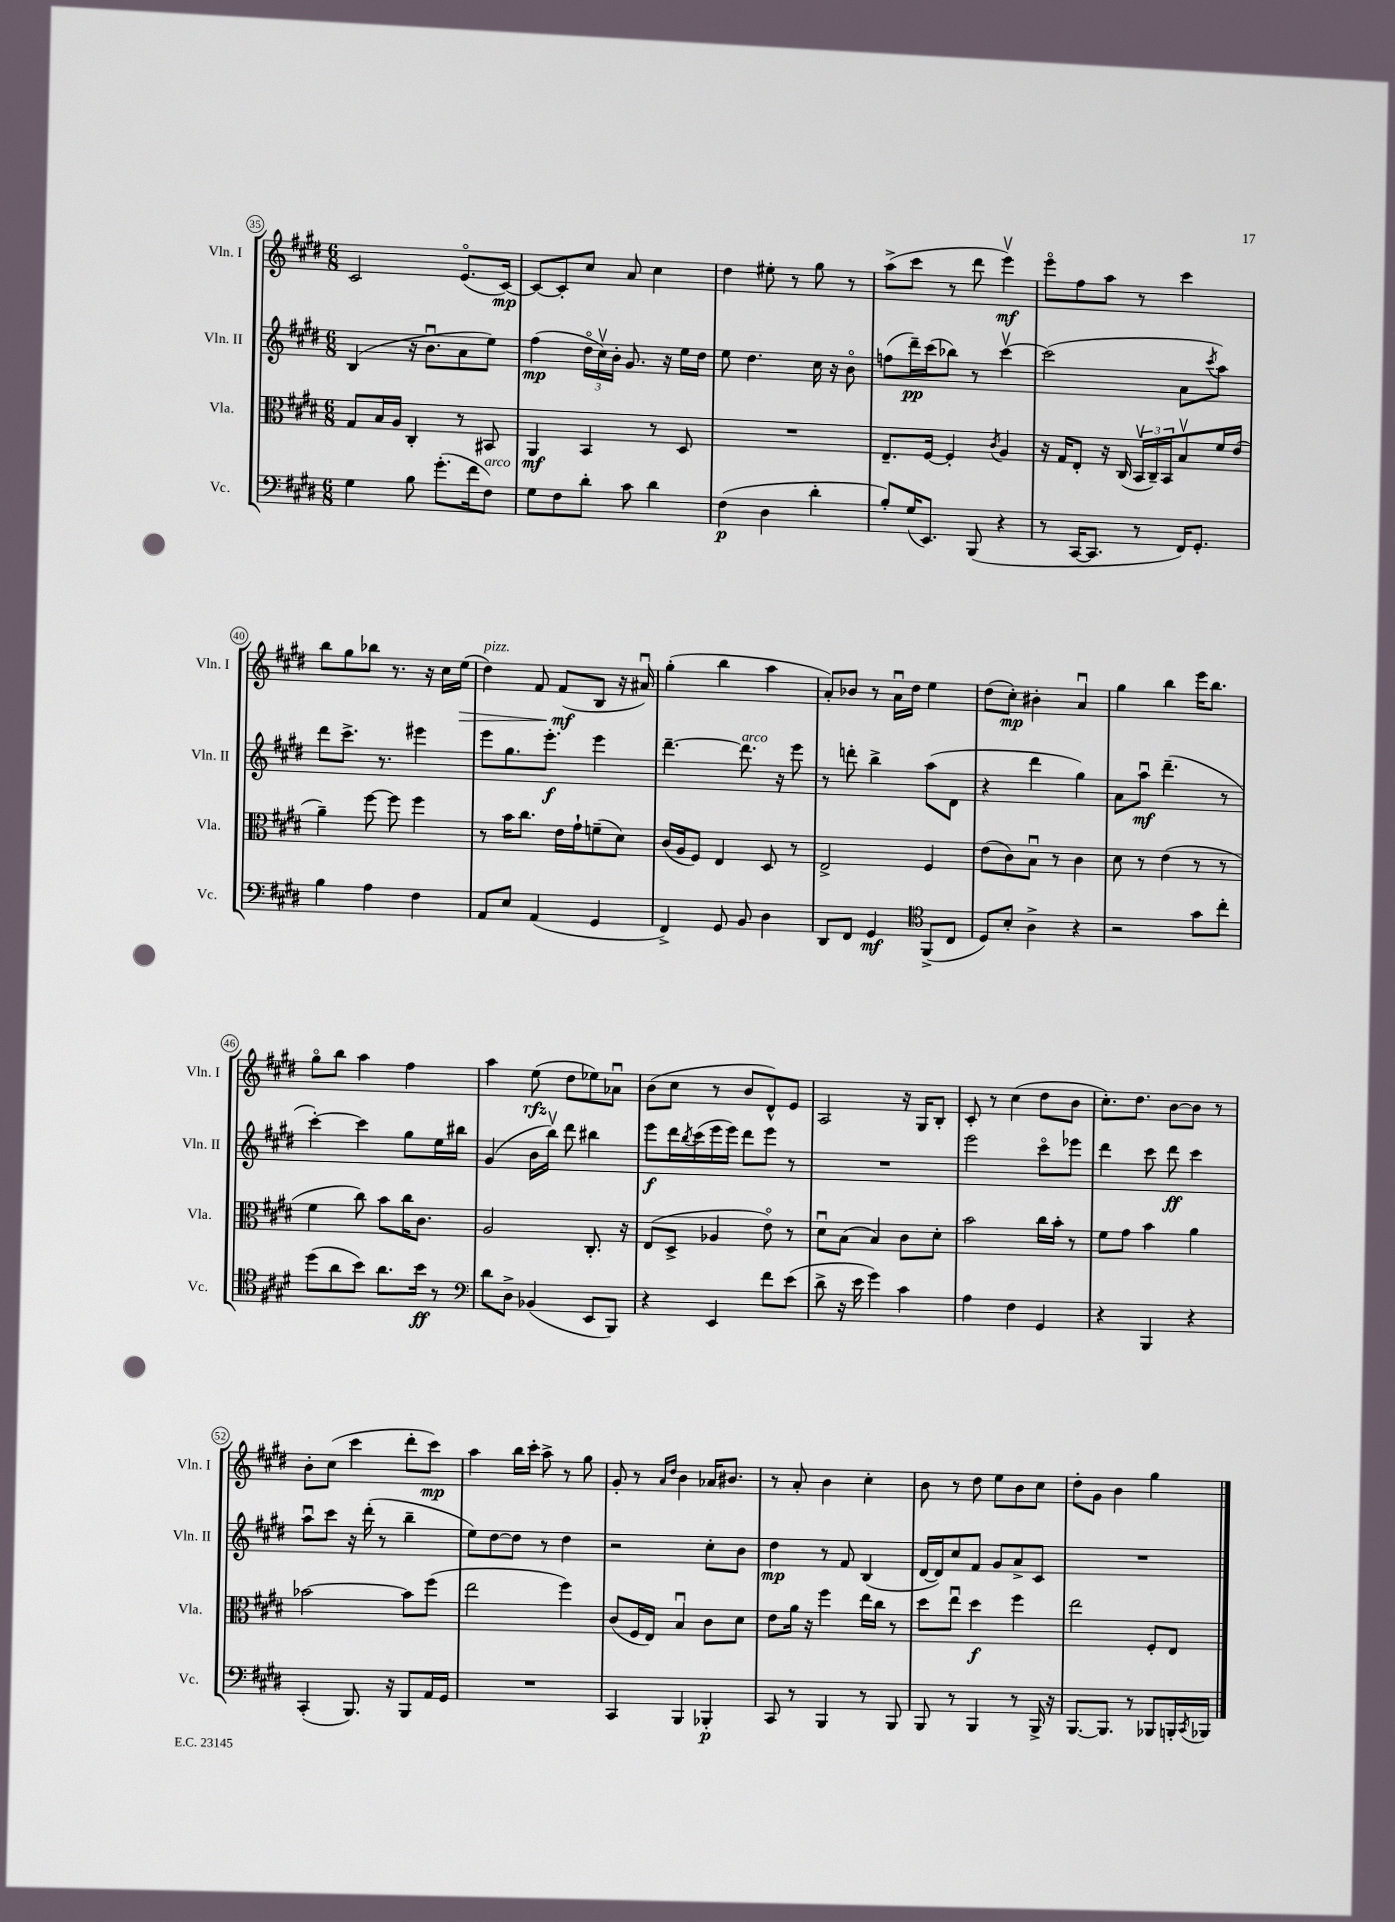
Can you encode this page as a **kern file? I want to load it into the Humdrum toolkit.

**kern	**dynam	**kern	**dynam	**kern	**dynam	**kern	**dynam
*part4	*part4	*part3	*part3	*part2	*part2	*part1	*part1
*staff4	*staff4	*staff3	*staff3	*staff2	*staff2	*staff1	*staff1
*I"Vc.	*	*I"Vla.	*	*I"Vln. II	*	*I"Vln. I	*
*I'Vc.	*	*I'Vla.	*	*I'Vln. II	*	*I'Vln. I	*
*clefF4	*	*clefC3	*	*clefG2	*	*clefG2	*
*k[f#c#g#d#]	*	*k[f#c#g#d#]	*	*k[f#c#g#d#]	*	*k[f#c#g#d#]	*
*M6/8	*	*M6/8	*	*M6/8	*	*M6/8	*
=35	=35	=35	=35	=35	=35	=35	=35
4G#\	.	8G#/L	.	(4B/	.	2c#/	.
.	.	16B/L	.	.	.	.	.
.	.	16A/JJ	.	.	.	.	.
8B\	.	4C#'/	.	16r	.	.	.
.	.	.	.	8.bu\L	.	.	.
(8.g#'\L	.	.	.	.	.	.	.
.	.	8r	.	8a\	.	(8.e/L	.
16f#\k	.	.	.	.	.	.	.
!LO:TX:a:i:t=arco	!	!	!	!	!	!	!
8F#\J)	.	8BB#X/	.	8ee\J)	.	.	.
.	.	.	.	.	.	[16c#/Jk)	mp
=36	=36	=36	=36	=36	=36	=36	=36
8G#\L	.	4AA/	mf	(4ff#\	mp	8c#/L_	.
8F#\	.	.	.	.	.	8c#'/]	.
8d#'\J	.	4BB/	.	24dd#\LL	.	8cc#/J	.
.	.	.	.	24cc#v\)	.	.	.
.	.	.	.	24b'\JJ	.	.	.
8c#\	.	.	.	8.g#/	.	8a/	.
4d#\	.	8r	.	.	.	4cc#\	.
.	.	.	.	16r	.	.	.
.	.	8D#/	.	16ee\LL	.	.	.
.	.	.	.	16dd#\JJ	.	.	.
=37	=37	=37	=37	=37	=37	=37	=37
(4F#\	p	2.r	.	8ee\	.	4dd#\	.
.	.	.	.	4.dd#\	.	.	.
4D#\	.	.	.	.	.	8ee#X'\	.
.	.	.	.	.	.	8r	.
4d#'\	.	.	.	16cc#\	.	8gg#\	.
.	.	.	.	16r	.	.	.
.	.	.	.	8b\	.	8r	.
=38	=38	=38	=38	=38	=38	=38	=38
8B'/L)	.	8.E~/L	.	(8ffn\L	.	(8aa^\L	.
(16G#/K	.	.	.	16ddd#~\L)	pp	8ccc#\J	.
8.EE/J)	.	[16F#/Jk	.	(16ccc#\J	.	.	.
.	.	4F#'/]	.	8bb-X\J)	.	8r	.
(8BBB/	.	.	.	8r	.	8ddd#\	.
.	.	8qc#/	.	.	.	.	.
4r	.	4A/	.	[4ccc#v\	.	4eeev\)	mf
=39	=39	=39	=39	=39	=39	=39	=39
8r	.	16r	.	(2ccc#\]	.	8eee\L	.
.	.	16G#/KL	.	.	.	.	.
[16CC#/KL	.	8E'/J	.	.	.	8ff#\	.
8.CC#/J]	.	.	.	.	.	.	.
.	.	16r	.	.	.	8aa\J	.
.	.	(16C#/	.	.	.	.	.
8r	.	24BBv/LL	.	.	.	8r	.
.	.	24C#~/)	.	.	.	.	.
.	.	24BB/J	.	.	.	.	.
16FF#/KL)	.	8Bv/	.	8a\L	.	4ccc#\	.
8.GG#'/J	.	.	.	.	.	.	.
.	.	.	.	8qccc#/	.	.	.
.	.	16f#/L	.	8aa\J)	.	.	.
.	.	(16e/JJ	.	.	.	.	.
!!LO:LB:g=z
=40	=40	=40	=40	=40	=40	=40	=40
4B\	.	4a~\)	.	8ddd#\L	.	8bb\L	.
.	.	.	.	8.ccc#^\J	.	8gg#\	.
4A\	.	[8ff#\	.	.	.	8bb-X\J	.
.	.	.	.	8.r	.	.	.
.	.	8ff#\]	.	.	.	8.r	.
4F#\	.	4ff#\	.	4eee#X\	.	.	.
.	.	.	.	.	.	16r	.
.	.	.	.	.	.	16cc#\LL	.
!	!	!	!	!	!	!	!LO:HP:b
.	.	.	.	.	.	(16ee\JJ	>
=41	=41	=41	=41	=41	=41	=41	=41
!	!	!	!	!	!	!LO:TX:a:i:t=pizz.	!
8AA/L	.	8r	.	8eee\L	.	4dd#\)	.
8E/J	.	16b\KL	.	8.gg#\	.	.	.
.	.	8.cc#\J	.	.	.	.	.
(4AA/	.	.	.	.	.	8f#/	.
.	.	.	.	8.eee'\J	f	.	.
.	.	16e\LL	.	.	.	(8f#/L	mf
.	.	16g#`\J	.	.	.	.	.
4GG#/	.	(8fn~\	.	4eee\	.	8B/J	]
.	.	8d#\J)	.	.	.	16r	.
.	.	.	.	.	.	16a#Xu/)	.
=42	=42	=42	=42	=42	=42	=42	=42
4FF#^/)	.	(16c#/LL	.	[4.ddd#~\	.	(4gg#'\	.
.	.	16A/J	.	.	.	.	.
.	.	8F#/J)	.	.	.	.	.
8GG#/	.	4E/	.	.	.	4bb\	.
!	!	!	!	!LO:TX:a:i:t=arco	!	!	!
8BB/	.	.	.	8.ddd#\]	.	.	.
4D#\	.	8D#/	.	.	.	4aa\	.
.	.	.	.	16r	.	.	.
.	.	8r	.	8eee\	.	.	.
=43	=43	=43	=43	=43	=43	=43	=43
8DD#/L	.	2E^/	.	8r	.	8a'/L)	.
8FF#/J	.	.	.	8dddn'\	.	8b-X/J	.
4GG#/	mf	.	.	4bb^\	.	8r	.
.	.	.	.	.	.	16au\LL	.
.	.	.	.	.	.	16dd#\JJ	.
*clefC4	*	*	*	*	*	*	*
(8FF#^/L	.	4F#/	.	(8aa\L	.	4ee\	.
8C#/J	.	.	.	8d#\J	.	.	.
=44	=44	=44	=44	=44	=44	=44	=44
8D#/L)	.	(8e\L	.	4r	.	(8dd#\L	.
8B'/J	.	8c#\)	.	.	.	8cc#'\J)	mp
4A^\	.	8Bu\J	.	4ddd#\	.	4b#X'\	.
.	.	8r	.	.	.	.	.
4r	.	4c#\	.	4gg#\)	.	4au/	.
=45	=45	=45	=45	=45	=45	=45	=45
2r	.	8d#\	.	8a\L	.	4gg#\	.
.	.	8r	.	8aau\J	mf	.	.
.	.	(4e\	.	(4.ddd#~\	.	4bb\	.
8g#\L	.	8r	.	.	.	16eee\KL	.
.	.	.	.	.	.	8.bb\J	.
8cc#'\J	.	8r	.	8r	.	.	.
!!LO:LB:g=z
=46	=46	=46	=46	=46	=46	=46	=46
(8dd#\L	.	4f#\	.	[4ccc#'\)	.	8gg#\L	.
8a\	.	.	.	.	.	8bb\J	.
8b\J)	.	8cc#\)	.	4ccc#\]	.	4aa\	.
8.a\L	.	8b\L	.	.	.	.	.
.	.	16cc#\K	.	8gg#\L	.	4ff#\	.
16b\Jk	ff	8.c#\J	.	.	.	.	.
8r	.	.	.	16ee\L	.	.	.
.	.	.	.	16bb#X\JJ	.	.	.
=47	=47	=47	=47	=47	=47	=47	=47
*clefF4	*	*	*	*	*	*	*
8d#\L	.	2A/	.	(4g#/	.	4aa\	.
8D#^\J	.	.	.	.	.	.	.
(4BB-X/	.	.	.	16b\LL	.	(8ee\	rfz
.	.	.	.	16bbv\JJ)	.	.	.
.	.	.	.	8ddd#\	.	8dd#\L	.
8EE/L	.	8.C#'/	.	4bb#X\	.	8ee-X\)	.
8BBB/J)	.	.	.	.	.	8a-Xu\J	.
.	.	16r	.	.	.	.	.
=48	=48	=48	=48	=48	=48	=48	=48
4r	.	(8E/L	.	8eee\L	f	(8b\L	.
.	.	8D#^/J	.	16ddd#\L	.	8cc#\J	.
.	.	.	.	8qbb/	.	.	.
.	.	.	.	(16ccc#\	.	.	.
4EE/	.	4A-X/	.	16eee\	.	8r	.
.	.	.	.	16eee\JJ)	.	.	.
.	.	.	.	8ddd#\L	.	8b/L	.
8f#\L	.	8e\)	.	8eee\J	.	8d#^^/)	.
(8e\J	.	8r	.	8r	.	8e/J	.
=49	=49	=49	=49	=49	=49	=49	=49
8d#^\	.	8d#u\L	.	2.r	.	2A/	.
16r	.	(8B\J	.	.	.	.	.
16e\	.	.	.	.	.	.	.
4g#\)	.	4B/)	.	.	.	.	.
4c#\	.	8c#\L	.	.	.	16r	.
.	.	.	.	.	.	16G#/KL	.
.	.	8d#'\J	.	.	.	8B'/J	.
=50	=50	=50	=50	=50	=50	=50	=50
4A\	.	2b\	.	2eee\	.	8c#'/	.
.	.	.	.	.	.	8r	.
4F#\	.	.	.	.	.	(4cc#\	.
4GG#/	.	16cc#\LL	.	8ccc#\L	.	8dd#\L	.
.	.	16b'\JJ	.	.	.	.	.
.	.	8r	.	8eee-X\J	.	8b\J	.
=51	=51	=51	=51	=51	=51	=51	=51
4r	.	8f#\L	.	4ddd#\	.	8.cc#'\L)	.
.	.	8g#\J	.	.	.	.	.
.	.	.	.	.	.	8.dd#\J	.
4BBB/	.	4b\	.	8ccc#\	.	.	.
.	.	.	.	8ddd#\	ff	[8b\L	.
4r	.	4a\	.	4ccc#\	.	8b\J]	.
.	.	.	.	.	.	8r	.
!!LO:LB:g=z
=52	=52	=52	=52	=52	=52	=52	=52
(4CC#'/	.	[2b-X\	.	8aau\L	.	8b'\L	.
.	.	.	.	8ccc#\J	.	(8cc#\J	.
8.BBB/)	.	.	.	16r	.	4ccc#\	.
.	.	.	.	(16ddd#'\	.	.	.
.	.	.	.	8r	.	.	.
16r	.	.	.	.	.	.	.
8BBB/L	.	8b-\L]	.	4bb~\	.	8ddd#'\L	.
16AA/L	.	(8ff#\J	.	.	.	8ccc#\J)	mp
16GG#/JJ	.	.	.	.	.	.	.
=53	=53	=53	=53	=53	=53	=53	=53
2.r	.	2ee\	.	8ee\L)	.	4aa\	.
.	.	.	.	[8dd#\	.	.	.
.	.	.	.	8dd#\J]	.	16bb\LL	.
.	.	.	.	.	.	16ccc#'\JJ	.
.	.	.	.	8r	.	8aa^\	.
.	.	4ff#\)	.	4dd#\	.	8r	.
.	.	.	.	.	.	8gg#\	.
=54	=54	=54	=54	=54	=54	=54	=54
4CC#/	.	(8c#/L	.	2r	.	8g#'/	.
.	.	16F#/L	.	.	.	8r	.
.	.	16E/JJ)	.	.	.	.	.
.	.	.	.	.	.	16qqa/LL	.
.	.	.	.	.	.	16qqdd#/JJ	.
4BBB/	.	4Bu/	.	.	.	4b\	.
4BBB-X'/	p	8c#\L	.	8cc#'\L	.	16a-X/KL	.
.	.	.	.	.	.	8.b#X/J	.
.	.	8d#\J	.	8b\J	.	.	.
=55	=55	=55	=55	=55	=55	=55	=55
8CC#/	.	8e\L	.	4dd#\	mp	8r	.
8r	.	16a\Jk	.	.	.	8a'/	.
.	.	16r	.	.	.	.	.
4BBB/	.	4ff#\	.	8r	.	4b\	.
.	.	.	.	8f#/	.	.	.
8r	.	16ee\LL	.	(4B/	.	4cc#'\	.
.	.	16cc#\JJ	.	.	.	.	.
8BBB/	.	8r	.	.	.	.	.
=56	=56	=56	=56	=56	=56	=56	=56
8BBB/	.	8dd#\L	.	[16d#/LL	.	8b\	.
.	.	.	.	16d#/J])	.	.	.
8r	.	8eeu\J	.	8cc#/	.	8r	.
4BBB/	.	4dd#\	f	8f#/J	.	8dd#\	.
.	.	.	.	8g#/L	.	8ee\L	.
8r	.	4ff#\	.	8a^/	.	8b\	.
16BBB^/	.	.	.	8c#/J	.	8cc#\J	.
16r	.	.	.	.	.	.	.
=57	=57	=57	=57	=57	=57	=57	=57
[8.BBB/L	.	2ee\	.	2.r	.	8dd#'\L	.
.	.	.	.	.	.	8g#\J	.
8.BBB/J]	.	.	.	.	.	.	.
.	.	.	.	.	.	4b\	.
8r	.	.	.	.	.	.	.
8BBB-X/L	.	8F#'/L	.	.	.	4gg#\	.
16BBBn'/L	.	8E/J	.	.	.	.	.
8qCC#/	.	.	.	.	.	.	.
16BBB-X/JJ	.	.	.	.	.	.	.
==	==	==	==	==	==	==	==
*-	*-	*-	*-	*-	*-	*-	*-
